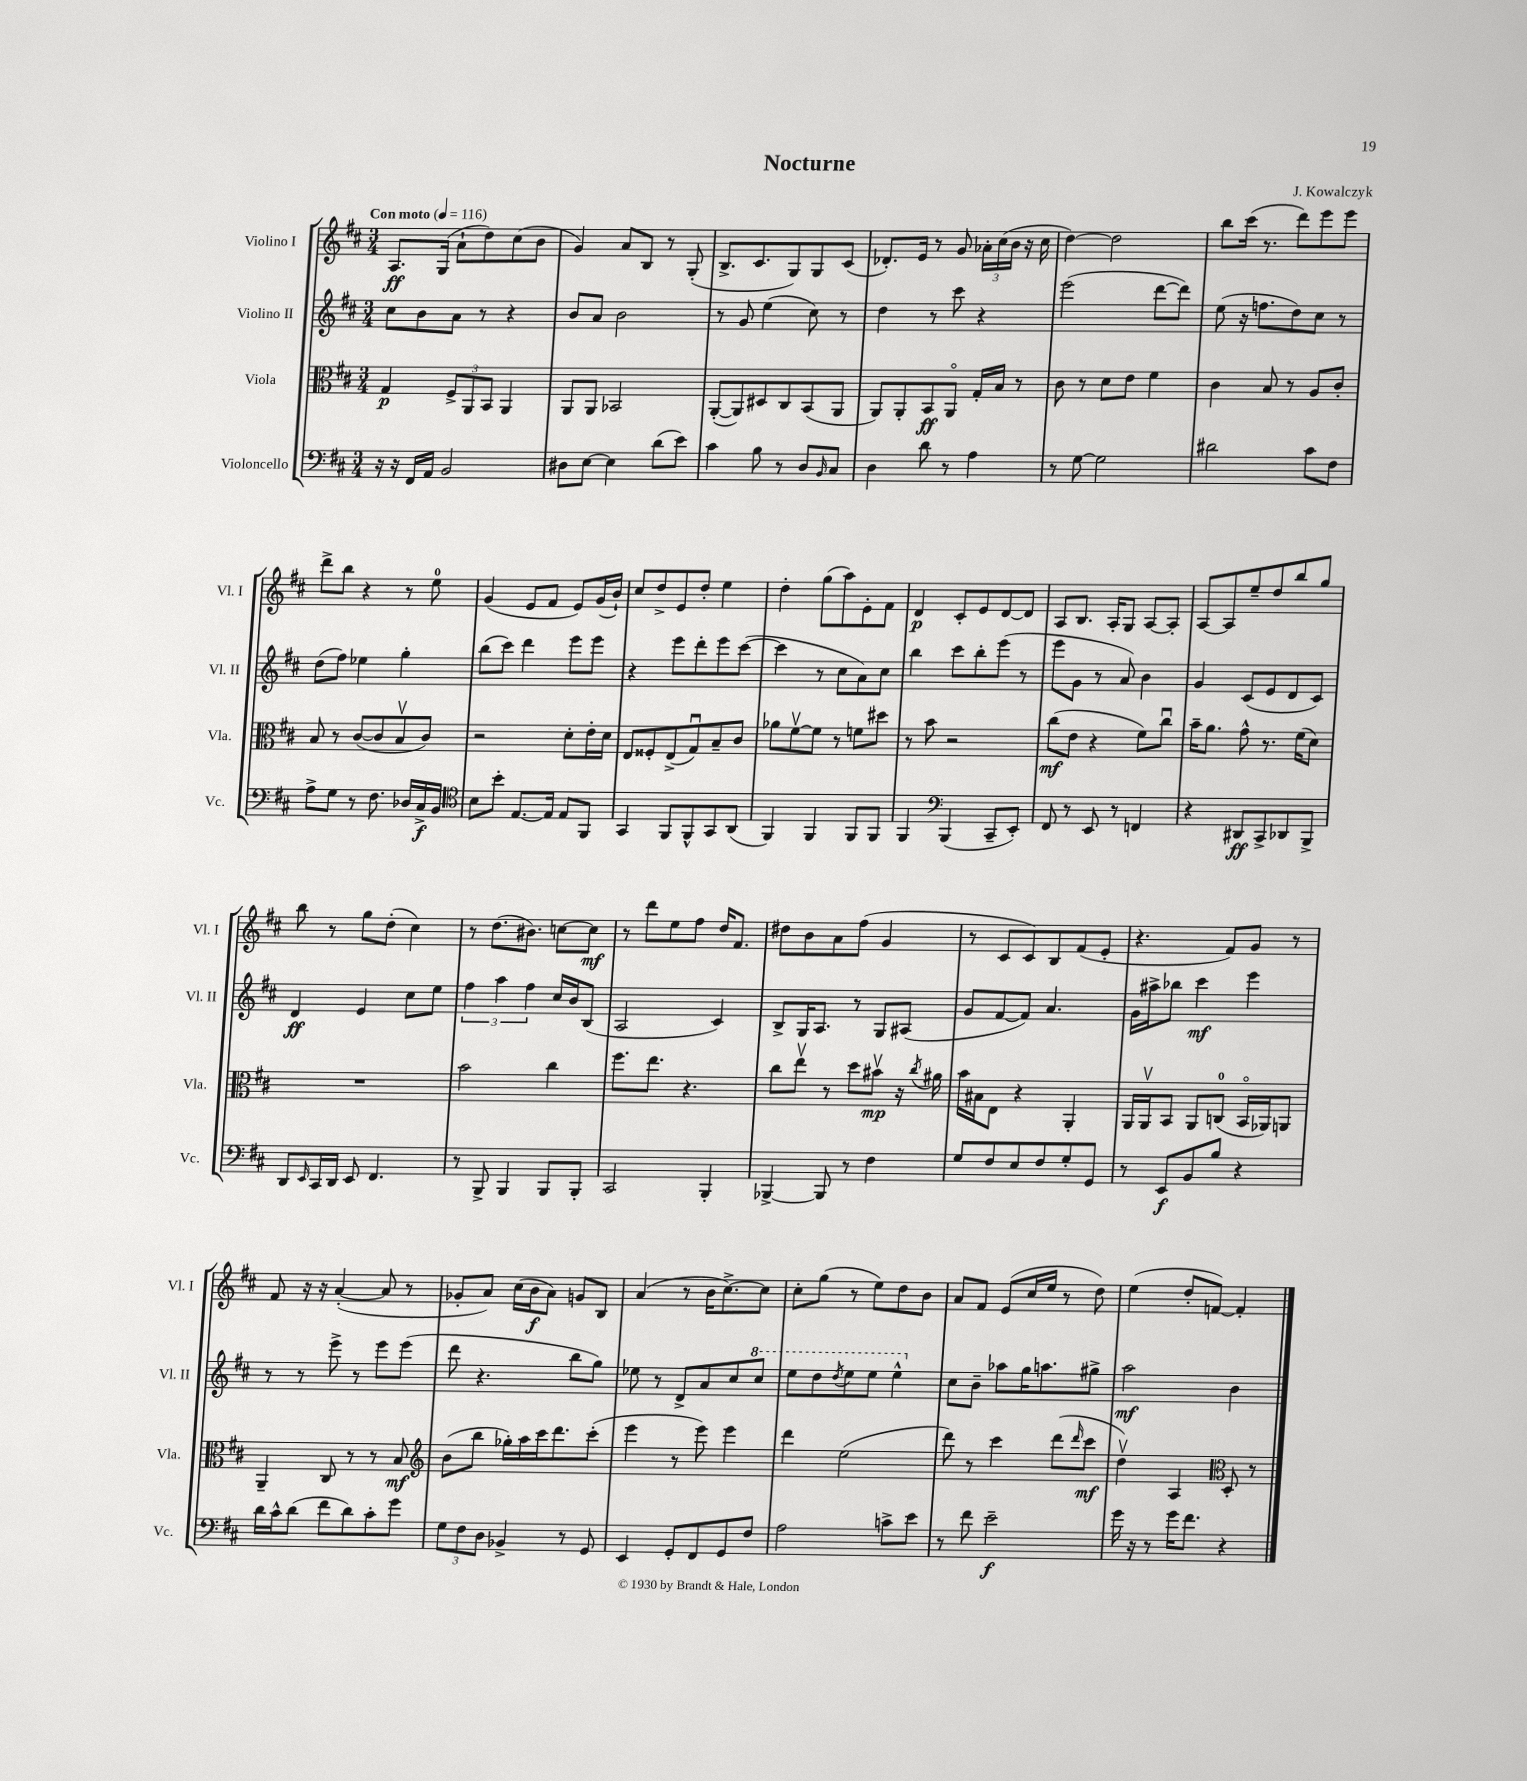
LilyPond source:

\header { title = "Nocturne" composer = "J. Kowalczyk" }
<<
\new StaffGroup <<
\new Staff = "s0" \with { instrumentName = "Violino I" shortInstrumentName = "Vl. I" } {
    \clef treble \key d \major \numericTimeSignature \time 3/4 \tempo "Con moto" 4 = 116
    a8.\ff g16( a'8-! d''8) cis''8( b'8 |
    g'4) a'8 b8 r8 g8-.( |
    b8.-> cis'8. g8) g8 cis'8( |
    des'8.-.) e'16 r8 g'8 \tuplet 3/2 { aes'16-. cis''16( b'16 } r16 cis''16 |
    d''4~) d''2 |
    b''8 cis'''16( r8. d'''8) e'''8 e'''8 |
    d'''8-> b''8 r4 r8 e''8-0 |
    g'4( e'8 fis'8 e'8) g'16( b'16-!) |
    cis''8 d''8-> e'8 d''8-. e''4 |
    d''4-. g''8( a''8) e'8-. fis'8 |
    d'4\p cis'8-. e'8 d'8~ d'8 |
    a8 b8. a16-. g8 a8~ a8-. |
    a8~ a8 e''8-- d''8 b''8 g''8 |
    b''8 r8 g''8 d''8-.( cis''4) |
    r8 d''8.( bis'8.) c''8~ c''8\mf |
    r8 d'''8 e''8 fis''8 d''16 fis'8. |
    dis''8 b'8 a'8 fis''8( g'4 |
    r8 cis'8 cis'8) b8 fis'8( e'8-. |
    r4. fis'8) g'8 r8 |
    fis'8 r16 r16 a'4~-.( a'8 r8 |
    ges'8-. a'8) cis''16( b'16\f a'8) g'8 b8 |
    a'4( r8 b'16 cis''8.~->) cis''8 |
    cis''8-. g''8( r8 e''8) d''8 b'8 |
    a'8 fis'8 e'8( cis''16 e''16 r8 d''8) |
    e''4( d''8-. f'8~) f'4-. \bar "|." |
}
\new Staff = "s1" \with { instrumentName = "Violino II" shortInstrumentName = "Vl. II" } {
    \clef treble \key d \major \numericTimeSignature \time 3/4
    cis''8 b'8 a'8 r8 r4 |
    b'8 a'8 b'2 |
    r8 g'8 e''4( cis''8) r8 |
    d''4 r8 cis'''8 r4 |
    e'''2( d'''8~ d'''8) |
    e''8( r16 f''8. d''8) cis''8 r8 |
    d''8( fis''8) ees''4 g''4-. |
    b''8( cis'''8) d'''4 e'''8 e'''8 |
    r4 e'''8 d'''8-. e'''8 cis'''8~( |
    cis'''4 r8 cis''8 a'8) cis''8 |
    b''4 cis'''8 b''8-. e'''8( r8 |
    e'''8 g'8 r8 a'8) b'4 |
    g'4 cis'8( e'8 d'8 cis'8) |
    d'4\ff e'4 cis''8 e''8 |
    \tuplet 3/2 { fis''4 a''4 fis''4 } cis''16 b'16 b8( |
    a2 cis'4) |
    b8-> g16 a8. r8 g8 ais8( |
    g'8 fis'8~ fis'8) a'4. |
    g'16 ais''16-> bes''8 cis'''4\mf e'''4 |
    r8 r8 e'''8-> r8 e'''8 e'''8( |
    d'''8 r4. b''8 g''8) |
    ees''8 r8 d'8-> a'8 cis''8 \ottava #1 cis'''8 |
    e'''8 d'''8 \acciaccatura { d'''8 } e'''8 e'''8 e'''4-^ \ottava #0 |
    cis''8 b'8-- aes''8 g''16 a''8. gis''8-> |
    a''2\mf b'4 \bar "|." |
}
\new Staff = "s2" \with { instrumentName = "Viola" shortInstrumentName = "Vla." } {
    \clef alto \key d \major \numericTimeSignature \time 3/4
    g4\p \tuplet 3/2 { fis8-> a,8 b,8 } a,4 |
    a,8 a,8 bes,2 |
    a,8~-.( a,8) dis8 cis8 b,8( a,8 |
    a,8) a,8-. b,8\ff a,8\flageolet g16-. b16 r8 |
    cis'8 r8 d'8 e'8 fis'4 |
    cis'4 b8 r8 a8 cis'8-. |
    b8 r8 cis'8~( cis'8 b8\upbow cis'8) |
    r2 d'8-. e'16-. d'16 |
    e8 fisis8-. e8->( g8\downbow) b8-- cis'8 |
    aes'8 fis'8~\upbow fis'8 r8 f'8 dis''8 |
    r8 b'8 r2 |
    cis''8\mf( e'8 r4 fis'8) cis''8\downbow |
    b'16-- a'8. g'8-^ r8. fis'16( d'8) |
    R2. |
    b'2 cis''4 |
    fis''8. e''8. r4. |
    cis''8 e''8\upbow r8 d''8 bis'8\upbow\mp r16 \acciaccatura { cis''8 } ais'16 |
    b'16 bis16 e8 r4 a,4-. |
    a,16 a,16\upbow b,8 a,8 c8-0( b,16\flageolet aes,16) a,8 |
    a,4-- cis8 r8 r8 b8\mf |
    \clef treble b'8( b''8 ges''16-.) a''16 cis'''16 d'''8. cis'''8-.( |
    e'''4 r8 e'''8) e'''4 |
    d'''4 e''2( |
    d'''8) r8 cis'''4 d'''8( \grace { d'''16 } cis'''8\mf |
    d''4\upbow) a4 \clef alto d8-. r8 \bar "|." |
}
\new Staff = "s3" \with { instrumentName = "Violoncello" shortInstrumentName = "Vc." } {
    \clef bass \key d \major \numericTimeSignature \time 3/4
    r16 r16 fis,16 a,16 b,2 |
    dis8 e8~ e4 d'8( e'8) |
    cis'4 b8 r8 d8 \grace { b,16 } cis8 |
    d4 d'8 r8 a4 |
    r8 g8~ g2 |
    dis'2 cis'8 fis8 |
    a8-> g8 r8 fis8. des16 cis16->\f b,16 |
    \clef tenor b8 b'8-. e8.~ e16 e8 fis,8 |
    g,4 fis,8 fis,8-^ g,8 a,8( |
    fis,4) fis,4 fis,8 fis,8 |
    fis,4 \clef bass b,,4( cis,8-- e,8-.) |
    fis,8 r8 e,8 r8 f,4 |
    r4 dis,8\ff cis,8-> des,8 b,,8-> |
    d,8 \grace { e,16 } cis,16 d,16 e,8 fis,4. |
    r8 b,,8-> b,,4 b,,8 b,,8-. |
    cis,2 b,,4-. |
    bes,,4~-> bes,,8 r8 fis4 |
    g8 fis8 e8 fis8 g8-. g,8 |
    r8 e,8\f b,8 b8 r4 |
    d'16 cis'16-^ d'8( fis'8 d'8) cis'8-. g'8 |
    \tuplet 3/2 { g8 fis8 d8 } bes,4-> r8 g,8 |
    e,4 g,8-. fis,8 g,8 fis8 |
    a2 c'8-> e'8 |
    r8 fis'8 e'2--\f |
    g'16 r16 r8 g'16 fis'8. r4 \bar "|." |
}
>>
>>
\layout { \context { \Score \remove "Bar_number_engraver" } }
